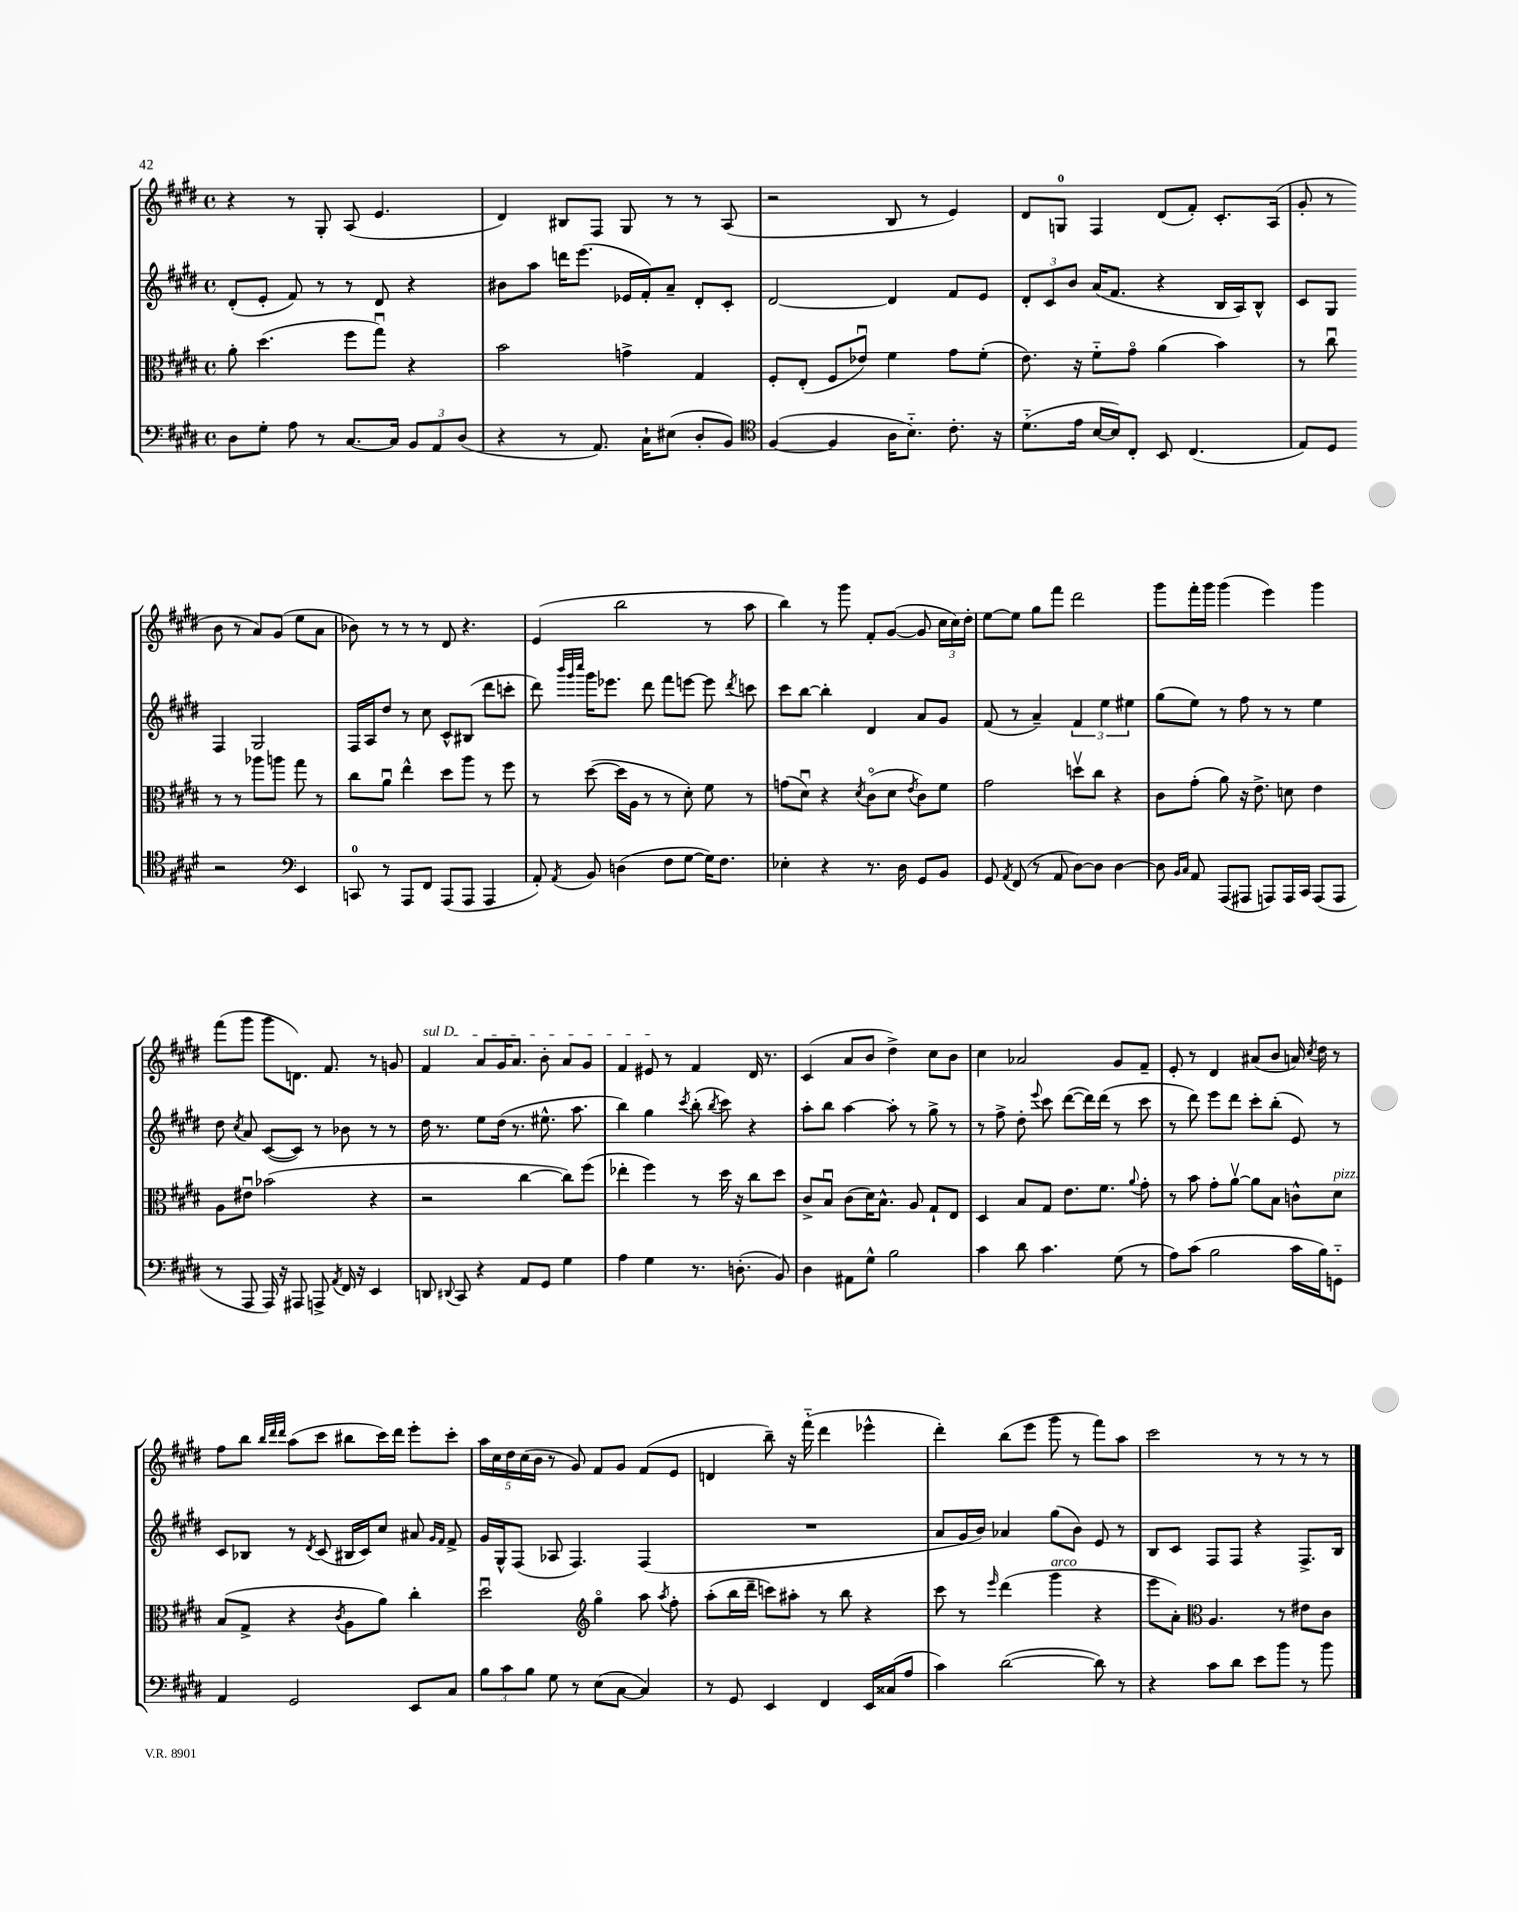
<<
\new StaffGroup <<
\new Staff = "s0" {
    \clef treble \key e \major \defaultTimeSignature \time 4/4
    \autoBeamOff r4 r8 gis8-. a8( e'4. |
    dis'4) bis8[ fis8] gis8 r8 r8 a8( |
    r2 b8 r8 e'4) |
    dis'8[ g8]-0 fis4 dis'8[( fis'8]-.) cis'8.[-. a16]( |
    gis'8-. r8 b'8 r8 a'8[) gis'8]( e''8[ a'8] |
    bes'8) r8 r8 r8 dis'8 r4. |
    e'4( b''2 r8 a''8 |
    b''4) r8 gis'''8 fis'8[-. gis'8]~( gis'8 \tuplet 3/2 { cis''16[ cis''16) dis''16]-. } |
    e''8[~ e''8] gis''8[ fis'''8] dis'''2 |
    gis'''8[ fis'''16-. gis'''16] gis'''4( e'''4) gis'''4 |
    fis'''8[( gis'''8] gis'''8[ d'8.]) fis'8. r8 g'8 |
    \once \override TextSpanner.bound-details.left.text = \markup { \italic "sul D" } fis'4\startTextSpan a'8[ gis'16 a'8.] b'8-. a'8[ gis'8] |
    fis'4 eis'8\stopTextSpan r8 fis'4 dis'16 r8. |
    cis'4( a'8[ b'8] dis''4->) cis''8[ b'8] |
    cis''4 aes'2 gis'8[ fis'8]-- |
    e'8-. r8 dis'4 ais'8[( b'8] a'16) \acciaccatura { cis''8 } dis''16 r8 |
    fis''8[ b''8] \grace { b''32[ dis'''32 dis'''32] } a''8[( cis'''8] bis''8[ cis'''16) dis'''16] e'''8[-. cis'''8]-. |
    \tuplet 5/4 { a''16[ cis''16 dis''16 cis''16( b'16] } r8 gis'8) fis'8[ gis'8] fis'8[( e'8] |
    d'4 b''8--) r16 fis'''16-_( dis'''4 ees'''4-^ |
    dis'''4-.) b''8[( e'''8] gis'''8 r8 fis'''8[) a''8] |
    cis'''2 r8 r8 r8 r8 \bar "|." |
}
\new Staff = "s1" {
    \clef treble \key e \major \defaultTimeSignature \time 4/4
    \autoBeamOff dis'8[-.( e'8]-. fis'8) r8 r8 dis'8 r4 |
    bis'8[ a''8] d'''16[ e'''8.]( ees'16[ fis'16-.) a'8]-- dis'8[-. cis'8]-. |
    dis'2~ dis'4 fis'8[ e'8] |
    \tuplet 3/2 { dis'8[-. cis'8 b'8] } a'16[( fis'8.] r4 b16[ a16) b8]-^ |
    cis'8[ gis8] fis4 gis2 |
    fis16[ a16 dis''8] r8 cis''8 cis'8[-^ bis8]( dis'''8[ c'''8]-. |
    dis'''8) \grace { b'''32[ gis'''32 cis''''32] } gis'''16[ ees'''8.] dis'''8 fis'''8[ e'''8]~ e'''8 \acciaccatura { dis'''8 } c'''8 |
    cis'''8[ b''8]~ b''4-. dis'4 a'8[ gis'8] |
    fis'8( r8 a'4--) \tuplet 3/2 { fis'4 e''4 eis''4 } |
    gis''8[( e''8]) r8 fis''8 r8 r8 e''4 |
    dis''8 \acciaccatura { cis''8 } a'8 cis'8[~( cis'8]) r8 bes'8 r8 r8 |
    dis''16 r8. e''8[ dis''16]( r8. eis''8.-^ a''8. |
    b''4) gis''4 \acciaccatura { cis'''8 } b''8-.( \acciaccatura { b''8 } cis'''8) r4 |
    a''8[-. b''8] a''4~ a''8-. r8 gis''8-> r8 |
    r8 fis''8-> dis''8-. \appoggiatura { e'''8 } cis'''8 dis'''8[~( dis'''16) dis'''16]( r8 cis'''8 |
    r8 dis'''8) e'''8[ dis'''8] cis'''8[-. b''8]-.( e'8) r8 |
    cis'8[ bes8] r8 \acciaccatura { dis'8 } cis'8( bis16[ cis'16) cis''8] ais'8 \grace { gis'16[ fis'16] } fis'8-> |
    gis'16[ gis16-^ fis8]( aes8 fis4.) fis4( |
    R1 |
    a'8[ gis'16 b'16]) aes'4 gis''8[( b'8]) e'8 r8 |
    b8[ cis'8] fis8[ fis8] r4 fis8.[-> b16] \bar "|." |
}
\new Staff = "s2" {
    \clef alto \key e \major \defaultTimeSignature \time 4/4
    \autoBeamOff a'8-. dis''4.( fis''8[ gis''8]\downbow) r4 |
    b'2 g'4-> gis4 |
    fis8[-. e8]-.( fis8[ ees'8]\downbow) fis'4 gis'8[ fis'8]-.( |
    e'8.) r16 fis'8[-_ gis'8]\flageolet a'4( b'4) |
    r8 cis''8\downbow r8 r8 aes''8[ a''8] gis''8 r8 |
    cis''8[ a'8]\downbow e''4-^ dis''8[ a''8] r8 fis''8 |
    r8 dis''8~( dis''16[ a16] r8 r8 dis'8-.) fis'8 r8 |
    g'8[( dis'8]\downbow) r4 \acciaccatura { dis'8 } cis'8[\flageolet( dis'8] \acciaccatura { e'8 } cis'8[) fis'8] |
    gis'2 d''8[\upbow cis''8] r4 |
    cis'8[ gis'8]-.( a'8) r16 e'8.-> d'8 e'4 |
    a8[ eis'8]\downbow bes'2( r4 |
    r2 cis''4~ cis''8[) fis''8]( |
    ees''4-. fis''4) r8 dis''16 r16 cis''8[ dis''8] |
    cis'8[-> b8]\downbow cis'8[( dis'16) b8.]-^ a8 gis8[-! e8] |
    dis4 b8[ gis8] e'8.[ fis'8.] \appoggiatura { a'8 } gis'8-. |
    r8 b'8 gis'8[-. a'8]~\upbow a'8[ b8] c'8[-^ dis'8]^\markup { \italic "pizz." } |
    b8[( gis8]-> r4 \acciaccatura { cis'8 } a8[ a'8]) cis''4-. |
    dis''2\downbow \clef treble gis''4\flageolet a''8 \acciaccatura { a''8 } fis''8-. |
    a''8[-.( b''16 dis'''16]-- c'''8[) ais''8]-. r8 b''8 r4 |
    cis'''8 r8 \grace { e'''16 } dis'''4( gis'''4^\markup { \italic "arco" } r4 |
    e'''8[ a'8]-.) \clef alto a4. r8 eis'8[ cis'8] \bar "|." |
}
\new Staff = "s3" {
    \clef bass \key e \major \defaultTimeSignature \time 4/4
    \autoBeamOff dis8[ gis8]-. a8 r8 cis8.[~ cis16] \tuplet 3/2 { b,8[ a,8 dis8]( } |
    r4 r8 a,8.) cis16[-! eis8]( dis8[-. b,8]) |
    \clef tenor fis4~( fis4 a16[ b8.]-_) cis'8.-. r16 |
    dis'8.[-_( e'16] b16[~ b16) cis8]-. b,8 cis4.( |
    e8[) dis8] r2 \clef bass e,4 |
    c,8-0 r8 a,,8[ fis,8] a,,8[( a,,8] a,,4 |
    a,8-.) \acciaccatura { a,8 } b,8 d4( fis8[ gis8]~ gis16[) fis8.] |
    ees4-. r4 r8. dis16 gis,8[ b,8] |
    gis,8 \acciaccatura { a,8 } fis,8( r8 a,8 dis8[~) dis8] dis4~ |
    dis8 \grace { b,16[ cis16] } a,8 a,,8[( ais,,8] a,,8[) a,,16 cis,16] a,,8[( a,,8] |
    r8 a,,8 a,,16) r16 ais,,8 a,,8-> \acciaccatura { a,8 } fis,16 r16 e,4 |
    d,8 \appoggiatura { dis,8 } cis,8 r4 a,8[ gis,8] gis4 |
    a4 gis4 r8. d8.-.( b,8) |
    dis4 ais,8[ gis8]-^ b2 |
    cis'4 dis'8 cis'4. gis8( r8 |
    a8[) cis'8]( b2 cis'16[ b16) g,8]-_ |
    a,4 gis,2 e,8[ cis8] |
    \tuplet 3/2 { b8[ cis'8 b8] } gis8 r8 e8[( cis8]~ cis4) |
    r8 gis,8 e,4 fis,4 e,16[ cisis16( a8] |
    cis'4) dis'2~( dis'8) r8 |
    r4 cis'8[ dis'8] e'8[ b'8] r8 b'8 \bar "|." |
}
>>
>>
\layout { \context { \Score \remove "Bar_number_engraver" } }
